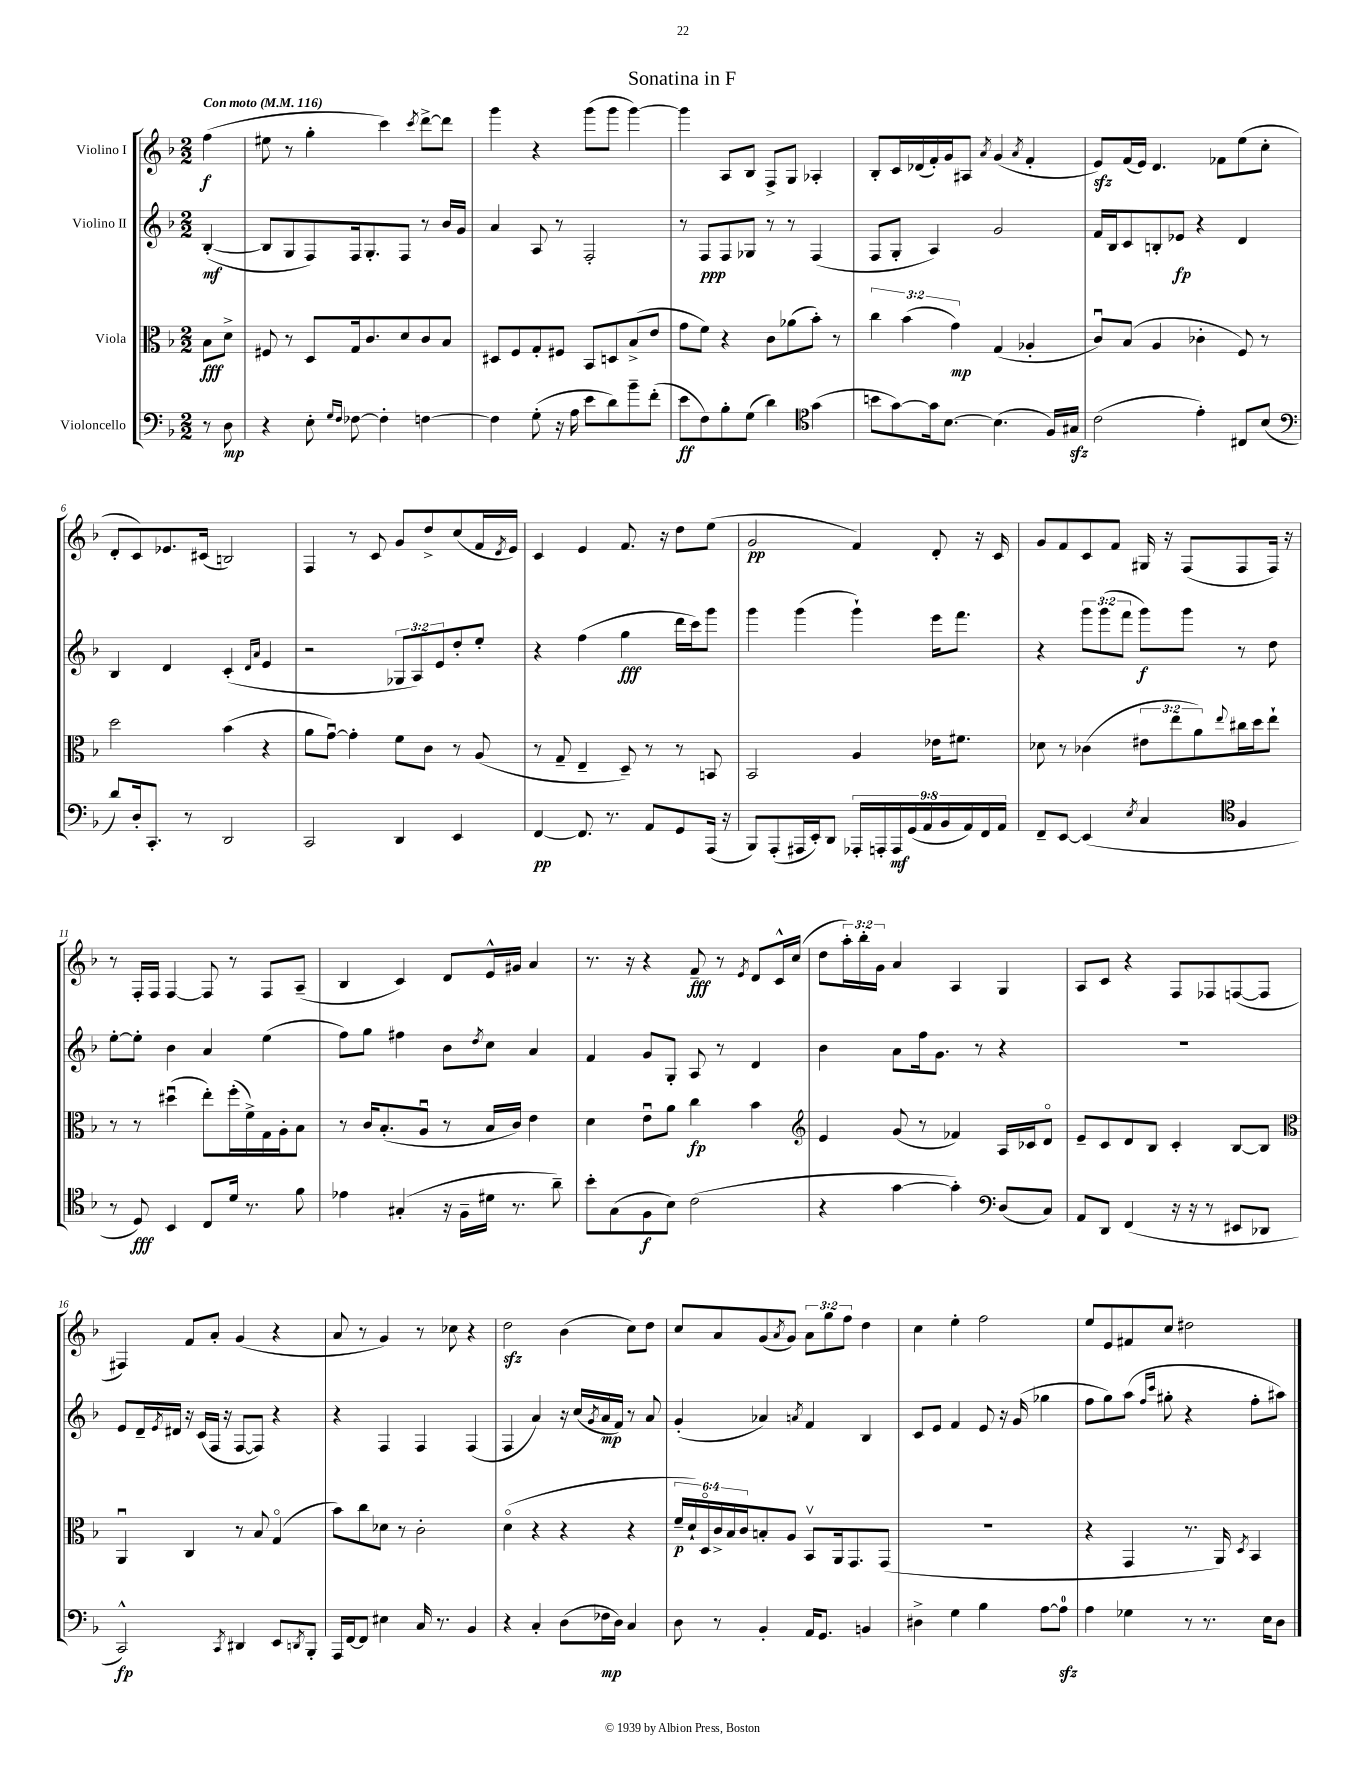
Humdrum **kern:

**kern	**dynam	**kern	**dynam	**kern	**dynam	**kern	**dynam
*part4	*part4	*part3	*part3	*part2	*part2	*part1	*part1
*staff4	*staff4	*staff3	*staff3	*staff2	*staff2	*staff1	*staff1
*I"Violoncello	*	*I"Viola	*	*I"Violino II	*	*I"Violino I	*
*clefF4	*	*clefC3	*	*clefG2	*	*clefG2	*
*k[b-]	*	*k[b-]	*	*k[b-]	*	*k[b-]	*
*M2/2	*	*M2/2	*	*M2/2	*	*M2/2	*
*MM116	*	*MM116	*	*MM116	*	*MM116	*
=	=	=	=	=	=	=	=
!	!	!	!	!	!	!LO:TX:a:B:t=Con moto	!
8r	.	8B-\L	fff	([4B-'/	mf	(4ff\	f
8D\	mp	8d^\J	.	.	.	.	.
=1	=1	=1	=1	=1	=1	=1	=1
4r	.	8F#X/	.	8B-/L]	.	8ee#X\	.
.	.	8r	.	8G/	.	8r	.
8E'\	.	8D/L	.	8F/)	.	4gg'\	.
16qqG/LL	.	.	.	.	.	.	.
16qqF/JJ	.	.	.	.	.	.	.
[8F-X\	.	16G/k	.	16F/k	.	.	.
.	.	8.c/	.	8.G'/	.	.	.
4F-'\]	.	.	.	.	.	4ccc\)	.
.	.	8d/	.	8F/J	.	.	.
.	.	.	.	.	.	8qccc/	.
[4Fn\	.	8c/	.	8r	.	[8ddd^\L	.
.	.	8B-/J	.	16b-/LL	.	8ddd\J]	.
.	.	.	.	16g/JJ	.	.	.
=2	=2	=2	=2	=2	=2	=2	=2
4F\]	.	8D#X/L	.	4a/	.	4ggg\	.
.	.	8F/	.	.	.	.	.
(8G'\	.	8G'/	.	8A/	.	4r	.
16r	.	8F#X/J	.	8r	.	.	.
16A\	.	.	.	.	.	.	.
8e\L	.	8BB-/L	.	2F'/	.	(8ggg\L	.
8d\)	.	8Dn/	.	.	.	8ggg\J	.
8b-~\	.	(8B-^/	.	.	.	[4ggg\)	.
(8f'\J	.	8e/J	.	.	.	.	.
=3	=3	=3	=3	=3	=3	=3	=3
8e\L	ff	8g\L	.	8r	.	4ggg\]	.
8F\)	.	8f\J)	.	8F/L	ppp	.	.
8B-'\	.	4r	.	8F/	.	8A/L	.
(8G\J	.	.	.	8G-X/J	.	8B-/J	.
4d\)	.	8c\L	.	8r	.	8F^/L	.
.	.	(8a-X\	.	8r	.	8G/J	.
*clefC4	*	*	*	*	*	*	*
(4g\	.	8b-'\J)	.	(4F/	.	4A-X'/	.
.	.	8r	.	.	.	.	.
=4	=4	=4	=4	=4	=4	=4	=4
8bn\L	.	6cc\	.	8F/L	.	8B-'/L	.
[8g\)	.	.	.	8G'/J	.	16c/L	.
.	.	(6b-\	.	.	.	.	.
.	.	.	.	.	.	(16d-X/	.
16g\k]	.	.	.	4A/)	.	16f'/)	.
[8.B-\J	.	.	.	.	.	16g/J	.
.	.	6g\)	mp	.	.	.	.
.	.	.	.	.	.	8A#X/J	.
.	.	.	.	.	.	8qa/	.
(4.B-\]	.	(4G/	.	2g/	.	(4g/	.
.	.	.	.	.	.	8qa/	.
.	.	4A-X'/	.	.	.	4f'/	.
16F/LL)	.	.	.	.	.	.	.
16G#Xzz/JJ	.	.	.	.	.	.	.
=5	=5	=5	=5	=5	=5	=5	=5
(2c\	.	8cu/L)	.	16f/LL	.	8ezz/L)	.
.	.	.	.	16B-/J	.	.	.
.	.	(8B-/J	.	8c/	.	(16f/L	.
.	.	.	.	.	.	16e/JJ)	.
.	.	4A/	.	8Bn'/	.	4.d/	.
.	.	.	.	8e-X/J	fp	.	.
4e'\)	.	4c-X'\	.	4r	.	.	.
.	.	.	.	.	.	8f-X\L	.
8C#X/L	.	8F/)	.	4d/	.	(8ee\	.
(8B-/J	.	8r	.	.	.	8cc'\J	.
!!LO:LB:g=z
=6	=6	=6	=6	=6	=6	=6	=6
*clefF4	*	*	*	*	*	*	*
8d/L)	.	2dd\	.	4B-/	.	8d'/L	.
16D'/k	.	.	.	.	.	8c/)	.
8.CC'/J	.	.	.	.	.	.	.
.	.	.	.	4d/	.	8.e-X/	.
8r	.	.	.	.	.	.	.
.	.	.	.	.	.	(16c#X/Jk	.
2DD/	.	(4b-\	.	(4c'/	.	2Bn/)	.
.	.	.	.	16qqd/LL	.	.	.
.	.	.	.	16qqa/JJ	.	.	.
.	.	4r	.	4e/	.	.	.
=7	=7	=7	=7	=7	=7	=7	=7
2CC/	.	8a\L	.	2r	.	4F/	.
.	.	[8gu\J)	.	.	.	.	.
.	.	4g'\]	.	.	.	8r	.
.	.	.	.	.	.	8c/	.
4DD/	.	8f\L	.	12G-X/L	.	8g/L	.
.	.	.	.	12A/)	.	.	.
.	.	8c\J	.	.	.	8dd^/	.
.	.	.	.	12e/	.	.	.
4EE/	.	8r	.	8dd'/	.	(8cc/	.
.	.	(8A/	.	8ee'/J	.	16f/L	.
.	.	.	.	.	.	8qd/	.
.	.	.	.	.	.	16e/JJ)	.
=8	=8	=8	=8	=8	=8	=8	=8
[4FF/	pp	8r	.	4r	.	4c/	.
.	.	8G~/	.	.	.	.	.
8.FF/]	.	4E~/	.	(4ff\	.	4e/	.
8.r	.	.	.	.	.	.	.
.	.	8D~/)	.	4gg\	fff	8.f/	.
8AA/L	.	8r	.	.	.	.	.
.	.	.	.	.	.	16r	.
8GG/	.	8r	.	16ddd\LL	.	8dd\L	.
.	.	.	.	16ccc\J)	.	.	.
(16AAA/Jk	.	8BBn/	.	8ggg\J	.	(8ee\J	.
16r	.	.	.	.	.	.	.
=9	=9	=9	=9	=9	=9	=9	=9
8BBB-/L)	.	2BB-/	.	4ggg\	.	2g/	pp
(8AAA'/	.	.	.	.	.	.	.
16AAA#X/L	.	.	.	(4ggg\	.	.	.
16EE'/J)	.	.	.	.	.	.	.
8DD/J	.	.	.	.	.	.	.
18AAA-X'/LL	.	4A/	.	4ggg`\)	.	4f/)	.
18AAAn'/	.	.	.	.	.	.	.
18AAA/	mf	.	.	.	.	.	.
(18GG/	.	.	.	.	.	.	.
18AA/	.	.	.	.	.	.	.
.	.	16e-X\KL	.	16eee\KL	.	8d'/	.
18BB-/	.	.	.	.	.	.	.
.	.	8.f#X\J	.	8.fff\J	.	.	.
18AA/)	.	.	.	.	.	.	.
.	.	.	.	.	.	16r	.
18FF/	.	.	.	.	.	.	.
.	.	.	.	.	.	16c/	.
18AA/JJ	.	.	.	.	.	.	.
=10	=10	=10	=10	=10	=10	=10	=10
8FF~/L	.	8d-X\	.	4r	.	8g/L	.
[8EE/J	.	8r	.	.	.	8f/	.
(4EE/]	.	(4c-X\	.	12ggg\L	.	8c/	.
.	.	.	.	(12ggg\	.	.	.
.	.	.	.	.	.	8f/J	.
.	.	.	.	12fff\J	.	.	.
8qE/	.	.	.	.	.	.	.
4C/	.	12e#X\L	.	8ggg\L)	f	16G#X/	.
.	.	.	.	.	.	16r	.
.	.	12ee\	.	.	.	.	.
.	.	.	.	8ggg\J	.	(8F/L	.
.	.	12a\)	.	.	.	.	.
*clefC4	*	*	*	*	*	*	*
.	.	8qqee/	.	.	.	.	.
4F/	.	16cc#X\L	.	8r	.	8F/	.
.	.	16dd\J	.	.	.	.	.
.	.	8ee`\J	.	8dd\	.	16F/Jk)	.
.	.	.	.	.	.	16r	.
!!LO:LB:g=z
=11	=11	=11	=11	=11	=11	=11	=11
8r	.	8r	.	[8ee'\L	.	8r	.
8D/)	fff	8r	.	8ee'\J]	.	16F'/LL	.
.	.	.	.	.	.	16F/JJ	.
4BB-/	.	(4dd#Xu\	.	4b-\	.	[4F/	.
8C/L	.	8ee'\L)	.	4a/	.	8F/]	.
16d/Jk	.	(16ff'\L	.	.	.	8r	.
8.r	.	16f^\)	.	.	.	.	.
.	.	16G\	.	(4ee\	.	8F/L	.
.	.	16A'\J	.	.	.	.	.
8f\	.	8B-\J	.	.	.	(8A~/J	.
=12	=12	=12	=12	=12	=12	=12	=12
4e-X\	.	8r	.	8ff\L)	.	4B-/	.
.	.	16c/KL	.	8gg\J	.	.	.
.	.	(8.B-'/	.	.	.	.	.
(4G#X'/	.	.	.	4ff#X\	.	4c/)	.
.	.	8Au/J	.	.	.	.	.
16r	.	8r	.	8b-\L	.	8d/L	.
16F~\LL	.	.	.	.	.	.	.
.	.	.	.	8qdd/	.	.	.
16d#X\JJ	.	16B-/LL	.	8cc\J	.	16e^^/L	.
8.r	.	16c/JJ)	.	.	.	16g#X/JJ	.
.	.	4e\	.	4a/	.	4a/	.
8a~\)	.	.	.	.	.	.	.
=13	=13	=13	=13	=13	=13	=13	=13
8b-'\L	.	4d\	.	4f/	.	8.r	.
(8G\	.	.	.	.	.	.	.
.	.	.	.	.	.	16r	.
8F\	f	8eu\L	.	8g/L	.	4r	.
8B-\J)	.	8a\J	.	8G'/J	.	.	.
(2c\	.	4cc\	fp	8A/	.	8f~/	fff
.	.	.	.	8r	.	8r	.
.	.	.	.	.	.	8qe/	.
.	.	4b-\	.	4d/	.	8d/L	.
.	.	.	.	.	.	16c^^/L	.
.	.	.	.	.	.	(16cc/JJ	.
=14	=14	=14	=14	=14	=14	=14	=14
*	*	*clefG2	*	*	*	*	*
4r	.	4e/	.	4b-\	.	8dd\L	.
.	.	.	.	.	.	24aa'\L)	.
.	.	.	.	.	.	24bb-'\	.
.	.	.	.	.	.	24g\JJ	.
[4g\	.	(8g/	.	8a\L	.	4a/	.
.	.	8r	.	16ff\k	.	.	.
.	.	.	.	8.g\J	.	.	.
4g'\])	.	4f-X/)	.	.	.	4A/	.
.	.	.	.	8r	.	.	.
*clefF4	*	*	*	*	*	*	*
(8D/L	.	16A/LL	.	4r	.	4G/	.
.	.	16c-X/J	.	.	.	.	.
8C/J)	.	8d/J	.	.	.	.	.
=15	=15	=15	=15	=15	=15	=15	=15
8AA/L	.	8e~/L	.	1r	.	8A/L	.
8DD/J	.	8c/	.	.	.	8c/J	.
(4FF/	.	8d/	.	.	.	4r	.
.	.	8B-/J	.	.	.	.	.
16r	.	4c'/	.	.	.	8F/L	.
16r	.	.	.	.	.	.	.
8r	.	.	.	.	.	8F-X/	.
8EE#X/L	.	[8B-/L	.	.	.	([8Fn/	.
8DD-X/J	.	8B-/J]	.	.	.	8F/J]	.
!!LO:LB:g=z
=16	=16	=16	=16	=16	=16	=16	=16
*	*	*clefC3	*	*	*	*	*
2CC^^/)	fp	4AAu/	.	8e/L	.	4F#X/)	.
.	.	.	.	16d~/L	.	.	.
.	.	.	.	8qe/	.	.	.
.	.	.	.	16d#X/JJ	.	.	.
.	.	4C/	.	16r	.	8f/L	.
.	.	.	.	(16c/LL	.	.	.
.	.	.	.	16F/JJ	.	8a'/J	.
.	.	.	.	16r	.	.	.
8qCC/	.	.	.	.	.	.	.
4DD#X/	.	8r	.	[8F/L	.	(4g/	.
.	.	8B-/	.	8F/J])	.	.	.
8EE/L	.	(4G/	.	4r	.	4r	.
8qDDn/	.	.	.	.	.	.	.
8BBB-'/J	.	.	.	.	.	.	.
=17	=17	=17	=17	=17	=17	=17	=17
16AAA/LL	.	8b-\L)	.	4r	.	8a/	.
[16FF/J	.	.	.	.	.	.	.
8FF/J]	.	8cc\	.	.	.	8r	.
4E#X\	.	8d-X\J	.	4F/	.	4g/)	.
.	.	8r	.	.	.	.	.
16C/	.	2c'\	.	4F/	.	8r	.
8.r	.	.	.	.	.	.	.
.	.	.	.	.	.	8cc-X\	.
4BB-/	.	.	.	(4F/	.	4r	.
=18	=18	=18	=18	=18	=18	=18	=18
4r	.	(4d\	.	4F/	.	2ddzz\	.
4C'/	.	4r	.	4a/)	.	.	.
(8D\L	.	4r	.	16r	.	(4b-\	.
.	.	.	.	(16cc/LL	.	.	.
.	.	.	.	8qg/	.	.	.
16F-X\L	mp	.	.	16a/	mp	.	.
16D\JJ)	.	.	.	16f/JJ)	.	.	.
4C/	.	4r	.	8r	.	8cc\L)	.
.	.	.	.	8a/	.	8dd\J	.
=19	=19	=19	=19	=19	=19	=19	=19
8D\	.	24f~/LL	p	(4g'/	.	8cc/L	.
.	.	24d`/)	.	.	.	.	.
.	.	24D/	.	.	.	.	.
8r	.	24c^/	.	.	.	8a/	.
.	.	24B-/	.	.	.	.	.
.	.	24c/J	.	.	.	.	.
4BB-'/	.	8Bn'/	.	4a-X/)	.	(8g/	.
.	.	.	.	.	.	8qa/	.
.	.	8A/J	.	.	.	8g/J)	.
.	.	.	.	8qan/	.	.	.
16AA/KL	.	8BB-v/L	.	4f/	.	12a\L	.
8.GG/J	.	.	.	.	.	.	.
.	.	.	.	.	.	12gg\	.
.	.	16AA/k	.	.	.	.	.
.	.	.	.	.	.	12ff\J	.
.	.	8.GG/	.	.	.	.	.
4BBn/	.	.	.	4B-/	.	4dd\	.
.	.	(8GG/J	.	.	.	.	.
=20	=20	=20	=20	=20	=20	=20	=20
4D#X^\	.	1r	.	8c/L	.	4cc\	.
.	.	.	.	8e/J	.	.	.
4G\	.	.	.	4f/	.	4ee'\	.
4B-\	.	.	.	8e/	.	2ff\	.
.	.	.	.	16r	.	.	.
.	.	.	.	(16g/	.	.	.
[8A\L	.	.	.	4gg-X\	.	.	.
8Azz\J]	.	.	.	.	.	.	.
=21	=21	=21	=21	=21	=21	=21	=21
4A\	.	4r	.	8ff\L	.	8ee/L	.
.	.	.	.	8gg\)	.	8e/	.
4G-X\	.	4GG/	.	(8aa\J	.	8f#X/	.
.	.	.	.	16qqff/LL	.	.	.
.	.	.	.	16qqccc/JJ	.	.	.
.	.	.	.	8gg#X'\	.	8cc/J	.
8r	.	8.r	.	4r	.	2dd#X\	.
8.r	.	.	.	.	.	.	.
.	.	16AA/)	.	.	.	.	.
.	.	8qD/	.	.	.	.	.
.	.	4BB-/	.	8ff'\L	.	.	.
16E\KL	.	.	.	.	.	.	.
8D\J	.	.	.	8aa#X\J)	.	.	.
==	==	==	==	==	==	==	==
*-	*-	*-	*-	*-	*-	*-	*-
